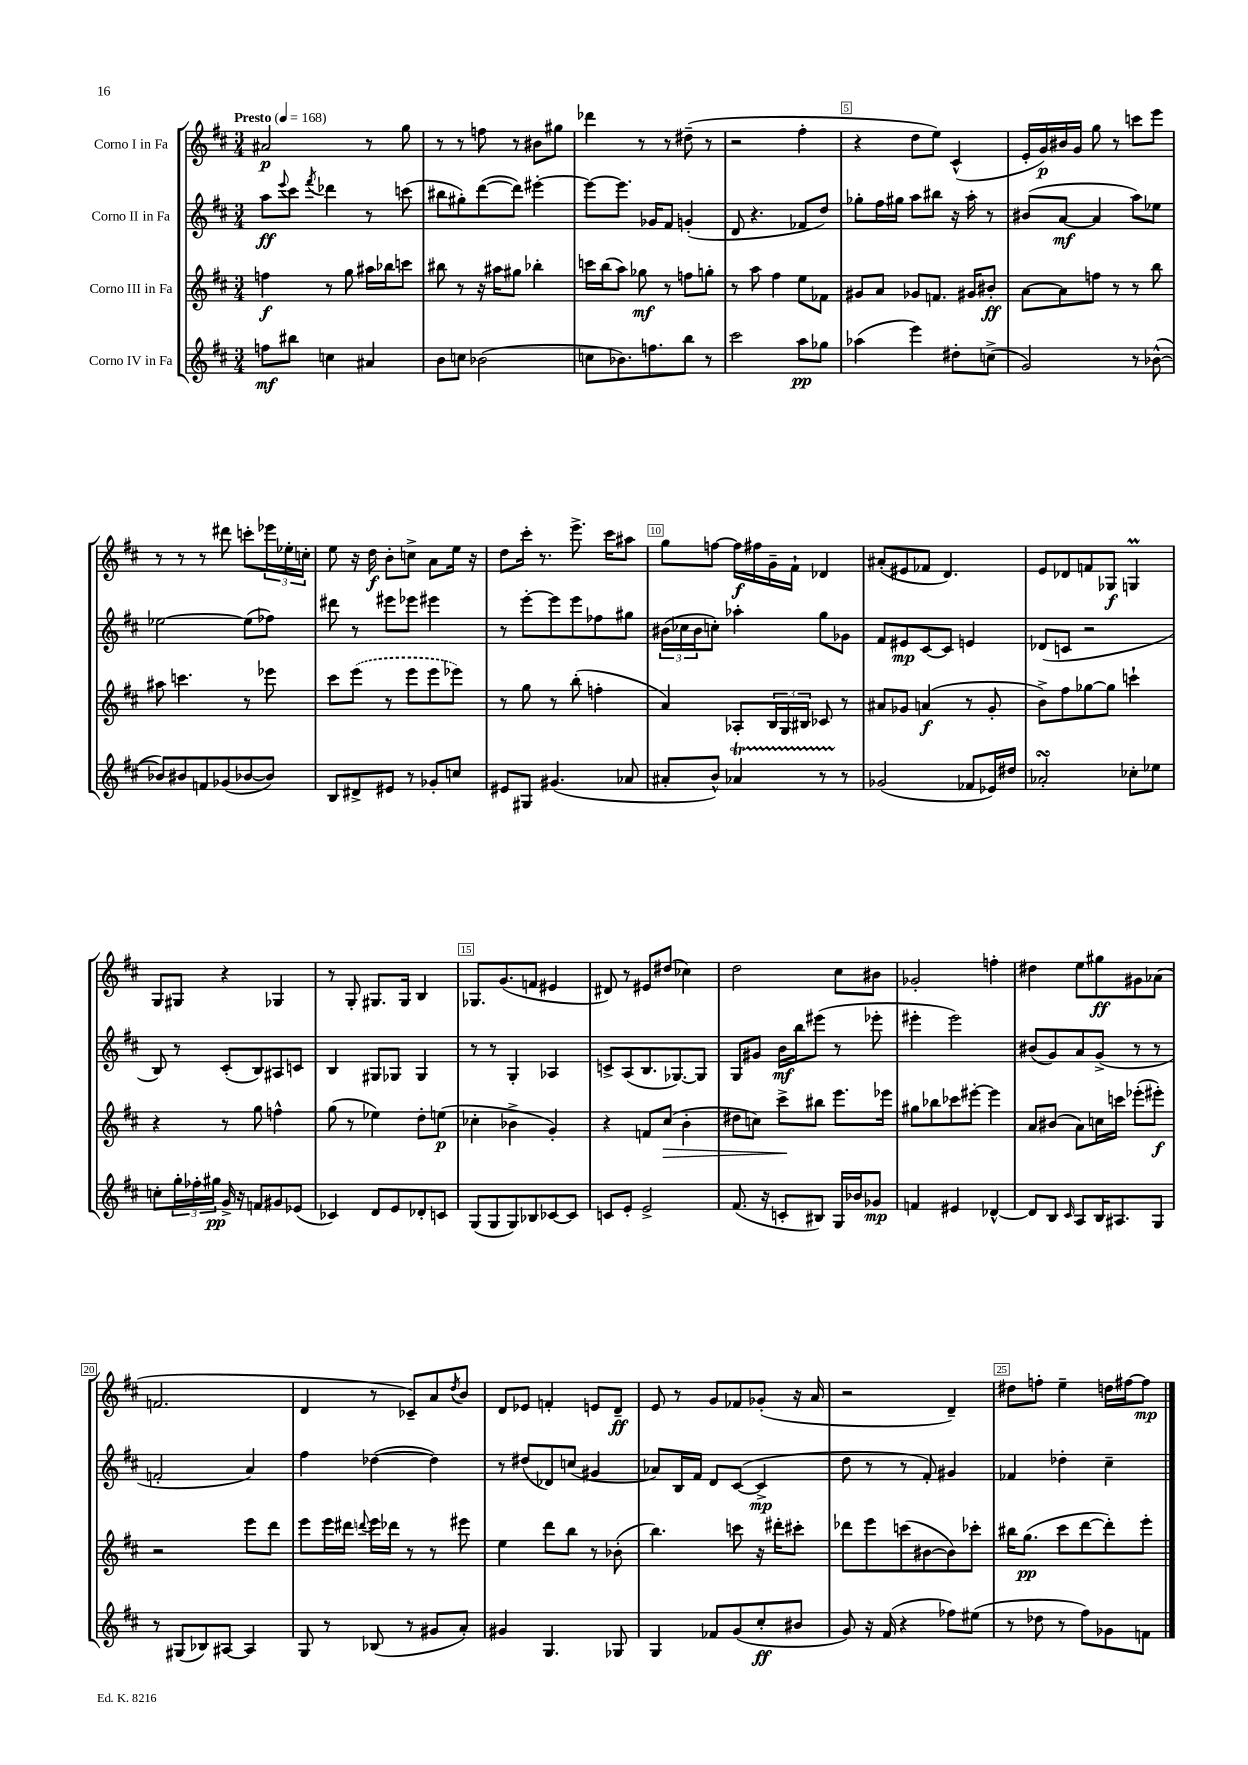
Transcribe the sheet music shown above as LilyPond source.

<<
\new StaffGroup <<
\new Staff = "s0" \with { instrumentName = "Corno I in Fa" } {
    \clef treble \key d \major \numericTimeSignature \time 3/4 \tempo "Presto" 4 = 168
    ais'2\p r8 g''8 |
    r8 r8 f''8 r8 bis'8 gis''8 |
    des'''4 r8 r8 dis''8--( r8 |
    r2 fis''4-. |
    r4 d''8 e''8) cis'4-^( |
    e'16-. g'16\p) bis'16 g'16 g''8 r8 c'''8 e'''8 |
    r8 r8 r8 dis'''8 c'''8-. \tuplet 3/2 { ees'''16 ees''16-. c''16-. } |
    e''8 r16 d''16\f b'8-. c''8-> a'8 e''16 r16 |
    d''8 cis'''16-. r8. e'''8.-> cis'''16 ais''8 |
    g''8 f''8~ f''16\f fis''16 g'16-- fis'16-! des'4 |
    ais'8-.( eis'8 fes'8 d'4.) |
    e'8 des'8 f'8 ges8\f g4\prall |
    g8 gis8 r4 ges4 |
    r8 g8-. gis8. gis16 b4 |
    ges8. g'8.( f'8 eis'4 |
    dis'8) r8 eis'8 dis''8( ces''4) |
    d''2 cis''8 bis'8 |
    ges'2-. f''4-. |
    dis''4 e''8 gis''8\ff gis'8 aes'8( |
    f'2. |
    d'4 r8 ces'8--) a'8 \acciaccatura { d''8 } b'8 |
    d'8 ees'8 f'4-. e'8 d'8--\ff |
    e'8 r8 g'8 fes'8 ges'8-.( r16 a'16 |
    r2 d'4--) |
    dis''8 f''8-. e''4-- d''16 fis''16~ fis''8\mp \bar "|." |
}
\new Staff = "s1" \with { instrumentName = "Corno II in Fa" } {
    \clef treble \key d \major \numericTimeSignature \time 3/4
    a''8\ff \appoggiatura { e'''8 } cis'''8 \acciaccatura { fis'''8 } des'''4 r8 c'''8( |
    bis''8 gis''8-.) d'''8~( d'''8) eis'''4~-. |
    eis'''8~ eis'''8. ges'16 fis'8 g'4-.( |
    d'8 r4. fes'8 d''8) |
    ges''8-. fis''16 gis''16 a''8 bis''8 r16 a''16-. r8 |
    bis'8( a'8~\mf a'4 a''8) ees''8 |
    ees''2~ ees''8( fes''8) |
    dis'''8 r8 eis'''8 ees'''8 eis'''4 |
    r8 e'''8~-. e'''8 e'''8 fes''8 gis''8 |
    \tuplet 3/2 { bis'16( ces''16 bis'16 } c''8-.) aes''4-. g''8 ges'8 |
    fis'8 eis'8\mp cis'8~ cis'8 e'4 |
    des'8( c'8 r2 |
    b8) r8 cis'8-.( b8) ais8 c'8 |
    b4 gis8 ges8 ges4 |
    r8 r8 g4-. aes4 |
    c'8-> a8( b8. ges8.~) ges8 |
    g8 gis'8 b'16\mf b''16 eis'''8( r8 ees'''8-. |
    eis'''4-. eis'''2) |
    bis'8( g'8) a'8 g'8->( r8 r8 |
    f'2-. a'4) |
    fis''4 des''4~( des''4) |
    r8 dis''8( des'8) c''8( gis'4 |
    aes'8) b16 fis'16 d'8 cis'8~( cis'4->\mp |
    d''8 r8 r8 fis'8-.) gis'4 |
    fes'4 des''4-. cis''4-- \bar "|." |
}
\new Staff = "s2" \with { instrumentName = "Corno III in Fa" } {
    \clef treble \key d \major \numericTimeSignature \time 3/4
    f''4\f r8 g''8 ais''16 bes''16 c'''8 |
    bis''8 r8 r16 ais''16 gis''8 bes''4-. |
    c'''16 b''16( a''8) ges''8\mf r8 f''8 g''8-. |
    r8 a''8 fis''4 e''8 fes'8 |
    gis'8 a'8 ges'8 f'8. gis'16 bis'8-.\ff |
    a'8~ a'8 f''8 r8 r8 b''8 |
    ais''8 c'''4. r8 ees'''8 |
    cis'''8 \once \slurDashed e'''8( r8 e'''8 e'''8 ees'''8) |
    r8 g''8 r8 b''8-.( f''4-. |
    a'4) aes8-. \tuplet 3/2 { b16 g16 bis16 } ces'8 r8 |
    ais'8 ges'8 a'4\f( r8 ges'8-. |
    b'8->) fis''8 ges''8~ ges''8 c'''4-! |
    r4 r8 g''8 f''4-^ |
    g''8( r8 ees''4) d''8-. e''8\p( |
    ces''4-. bes'4-> g'4-.) |
    r4 f'8 cis''8\>( b'4-. |
    dis''8 c''8) cis'''8->\! bis''8 e'''8. ees'''16 |
    gis''8 bes''8 ces'''8 eis'''8~-. eis'''4 |
    a'8 bis'8( a'8) c''16 c'''16 ees'''8-.( eis'''8-.\f) |
    r2 e'''8 d'''8 |
    e'''8 e'''16 dis'''16 \appoggiatura { d'''8 } e'''16 des'''16 r8 r8 eis'''8 |
    e''4 d'''8 b''8 r8 bes'8-.( |
    b''4.) c'''8 r16 dis'''16-. cis'''8-. |
    des'''8 e'''8 c'''8( bis'8~ bis'8) ces'''8-. |
    bis''16 g''8.\pp( cis'''8 d'''8~ d'''8-.) e'''8-. \bar "|." |
}
\new Staff = "s3" \with { instrumentName = "Corno IV in Fa" } {
    \clef treble \key d \major \numericTimeSignature \time 3/4
    f''8\mf bis''8 c''4 ais'4 |
    b'8 c''8 bes'2( |
    c''8 bes'8.) f''8. b''8 r8 |
    cis'''2 a''8\pp ges''8 |
    aes''4( e'''4) dis''8-. c''8->( |
    g'2) r8 bes'8~-^( |
    bes'8) bis'8 f'8 ges'8( bes'8~ bes'8) |
    b8 dis'8-> eis'8 r8 ges'8-. c''8 |
    eis'8 gis8 gis'4.( aes'8 |
    ais'8-. b'8-^) aes'4\startTrillSpan r8 r8\stopTrillSpan |
    ges'2( fes'8 ees'16) dis''16 |
    aes'2-.\turn ces''8-. ees''8 |
    c''8-. \tuplet 3/2 { g''16-. fes''16-. gis''16\pp } g'16-> r16 f'8 gis'8 ees'8( |
    ces'4) d'8 e'8 des'8-. c'8 |
    g8( g8 g8) bes8 ces'8~ ces'8 |
    c'8 e'8-. e'2-> |
    fis'8.( r16 c'8-. bis8) g16 bes'16 ges'8\mp |
    f'4 eis'4 des'4~-^ |
    des'8 b8 \grace { cis'16 } a8 b16 ais8. g8 |
    r8 gis8( bes8) ais8~ ais4 |
    g8 r8 bes8( r8 gis'8 a'8-.) |
    gis'4 g4. ges8 |
    g4 fes'8 g'8( cis''8-.\ff bis'8 |
    g'8) r16 fis'16( r4 fes''8) eis''8( |
    r8 des''8 r8 fis''8) ges'8 f'8 \bar "|." |
}
>>
>>
\layout { \context { \Score \override BarNumber.break-visibility = ##(#f #t #t) barNumberVisibility = #(every-nth-bar-number-visible 5) \override BarNumber.stencil = #(make-stencil-boxer 0.1 0.3 ly:text-interface::print) } }
